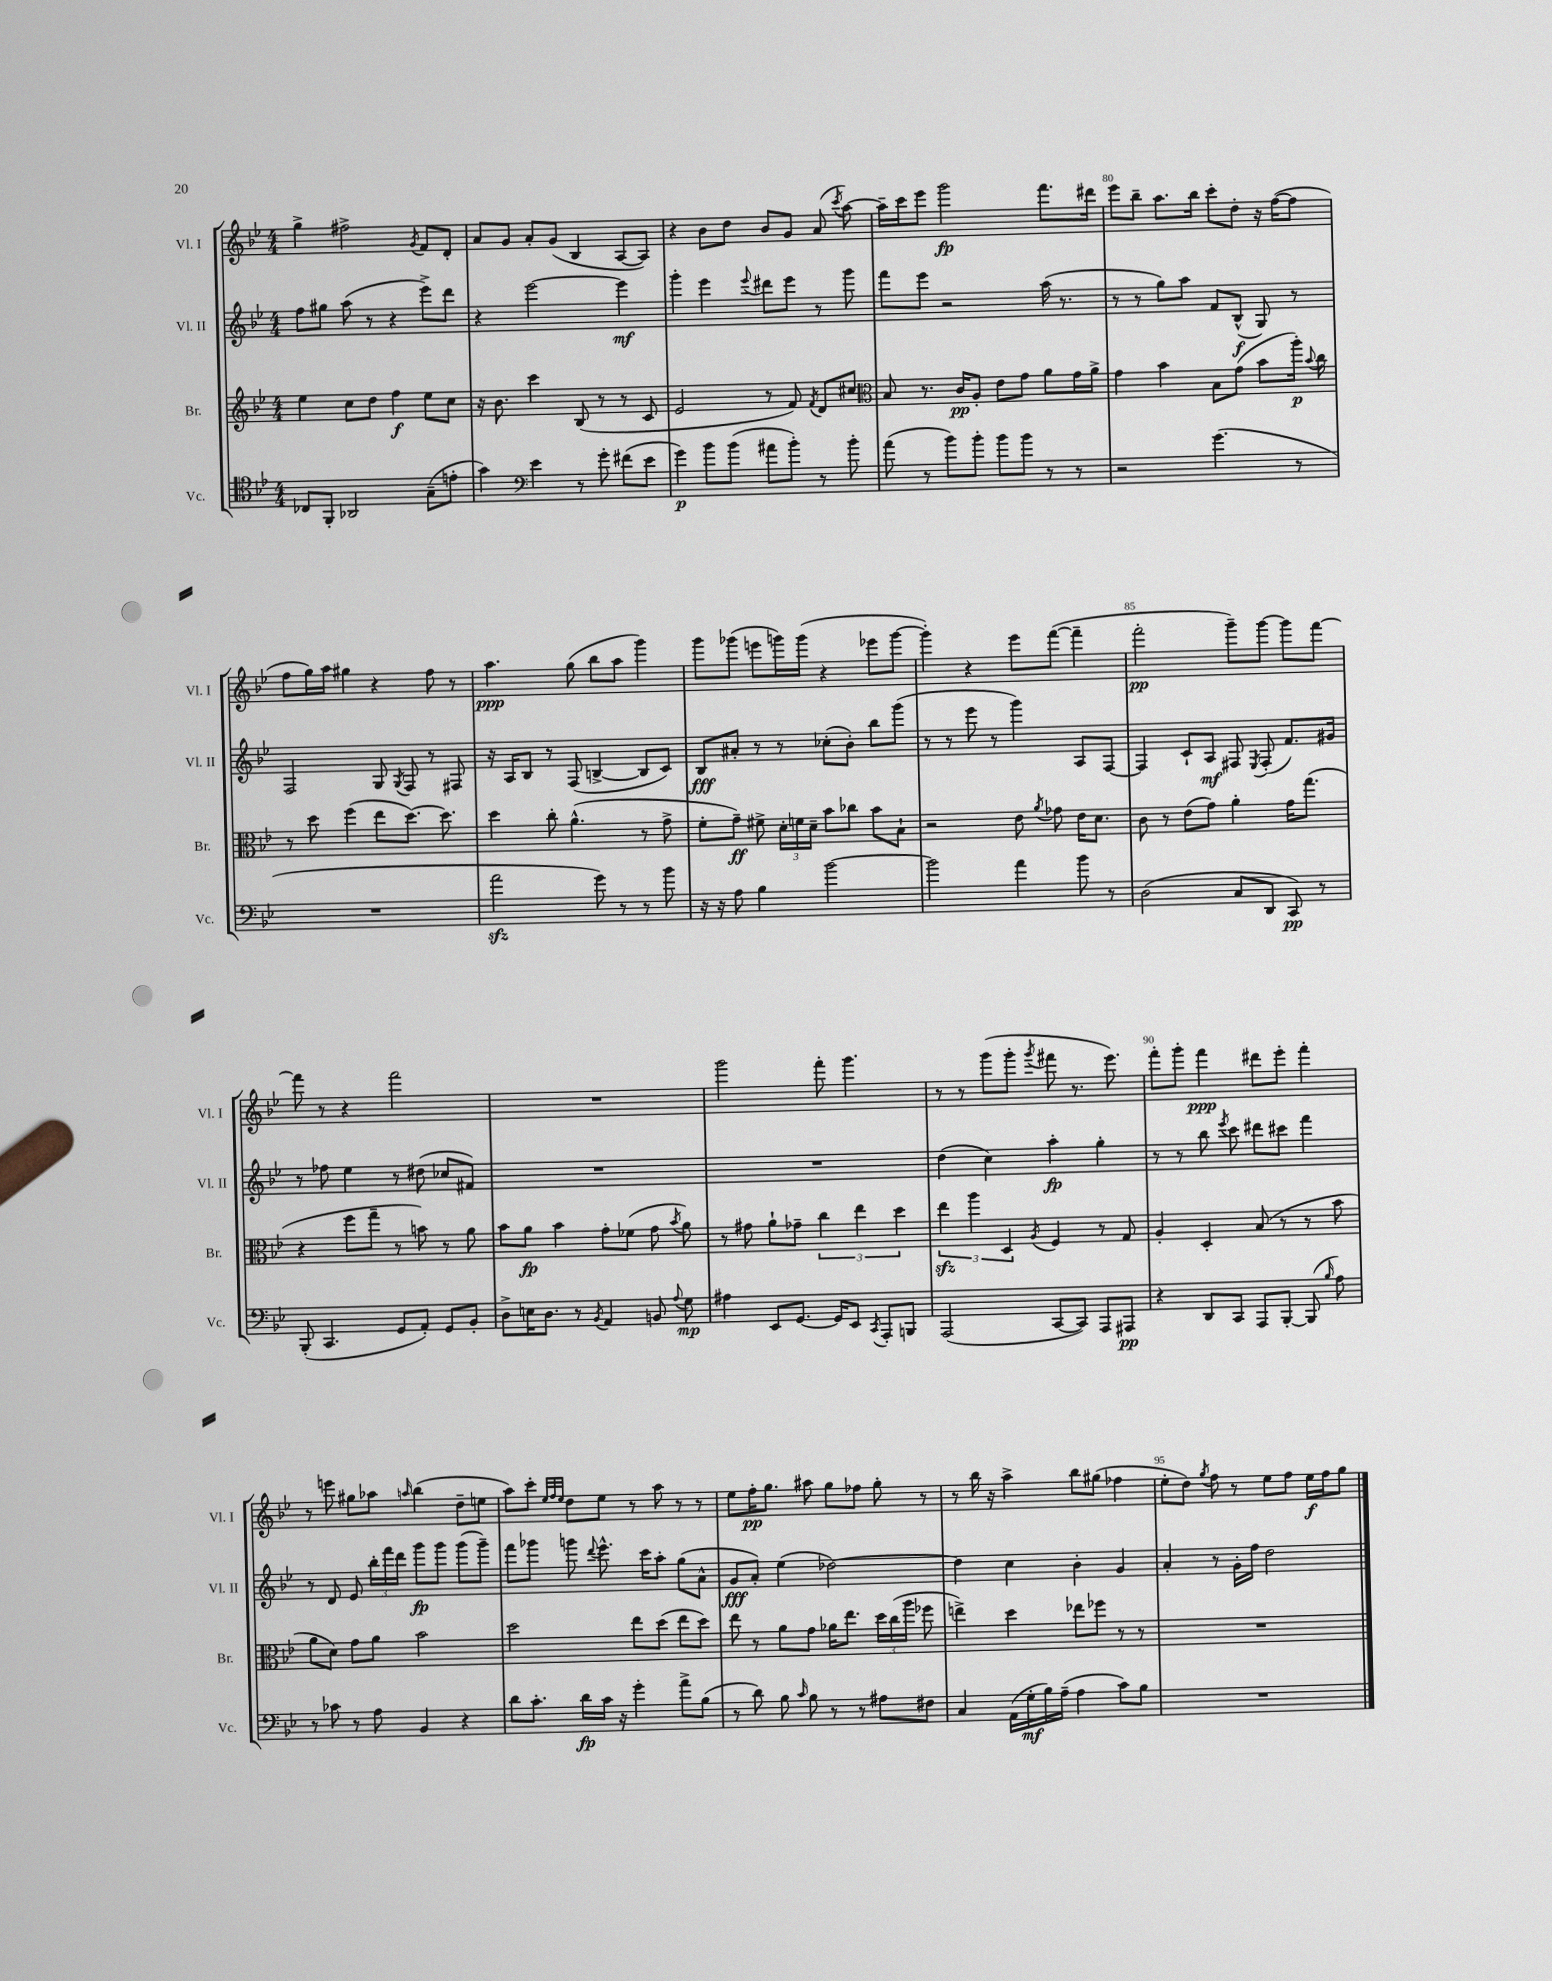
<<
\new StaffGroup <<
\new Staff = "s0" \with { instrumentName = "Vl. I" shortInstrumentName = "Vl. I" } {
    \clef treble \key bes \major \numericTimeSignature \time 4/4
    \autoBeamOff g''4-> fis''2-> \acciaccatura { g'8 } f'8[ d'8]-. |
    a'8[ g'8] a'8[-. g'8]( bes4 a8[~ a8]) |
    r4 bes'8[ d''8] bes'8[ g'8] a'8( \acciaccatura { c'''8 } a''8~) |
    a''16[-- c'''16 ees'''8] g'''2\fp f'''8.[ dis'''16] |
    ees'''8[ bes''8]-- a''8.[ bes''16] c'''8[-. d''8]-. r16 f''16[~( f''8] |
    f''8[ g''16) a''16] gis''4 r4 f''8 r8 |
    a''4.\ppp g''8( bes''8[ a''8] g'''4) |
    g'''8[ ges'''8]( e'''8[ g'''16) g'''16]( r4 ees'''8[ g'''8]~ |
    g'''4-.) r4 ees'''8[ f'''8]~( f'''4-- |
    f'''2-.\pp g'''8[--) g'''8]~ g'''8[ f'''8]~ |
    f'''8 r8 r4 f'''2 |
    R1 |
    g'''2 f'''8-. g'''4. |
    r8 r8 g'''8[( g'''8]-. \acciaccatura { g'''8 } fis'''8 r8. ees'''8.) |
    f'''8[-. g'''8]-. f'''4\ppp dis'''8[ ees'''8]-. f'''4-. |
    r8 e'''8 gis''8[ aes''8] \grace { a''16 } bes''4( d''8[-- e''8] |
    a''8[) c'''8]-. \grace { ees''32[ f''32 ees''32] } d''8[ ees''8] r8 a''8 r8 r8 |
    ees''8[ f''16-.\pp g''8.] ais''8 g''8[ fes''8] g''8-. r8 |
    r8 bes''16 r16 a''4-> bes''8[ gis''8]( fes''4 |
    ees''8[-. d''8]) \acciaccatura { g''8 } f''8 r8 ees''8[ f''8] ees''16[\f f''16 g''8] \bar "|." |
}
\new Staff = "s1" \with { instrumentName = "Vl. II" shortInstrumentName = "Vl. II" } {
    \clef treble \key bes \major \numericTimeSignature \time 4/4
    \autoBeamOff f''8[ gis''8] a''8( r8 r4 ees'''8[->) d'''8] |
    r4 ees'''2~ ees'''4\mf |
    g'''4-. ees'''4 \appoggiatura { ees'''8 } dis'''8[ ees'''8] r8 g'''8 |
    f'''8[ ees'''8] r2 a''16( r8. |
    r8 r8 g''8[) a''8] f'8[ bes8]-^\f( g8) r8 |
    f2 g8 \acciaccatura { g8 } f8 r8 fis8 |
    r16 a16[ bes8] r8 f8( b4~-> b8[ c'8]) |
    bes8[\fff ais'8]-. r8 r8 ces''8[-.( bes'8]-.) bes''8[ g'''8]( |
    r8 r8 ees'''8 r8 g'''4) a8[ f8]~ |
    f4 c'8[-! a8]\mf fis8 \acciaccatura { ees8 } fis8-.( f'8.[) gis'16] |
    r8 fes''8 ees''4 r8 dis''8( ces''8[ fis'8]) |
    R1 |
    R1 |
    d''4( c''4) a''4-.\fp g''4-. |
    r8 r8 bes''8 \acciaccatura { ees'''8 } c'''8 dis'''8[ cis'''8] f'''4 |
    r8 d'8 ees'8 \tuplet 3/2 { bes''16[-. f'''16 d'''16] } g'''8[\fp g'''8] g'''8[( g'''8]--) |
    f'''8[ ges'''8] g'''8 \appoggiatura { d'''8 } ees'''8.-^ c'''16[ a''8]-. g''8[( a'8]-^ |
    g'8[\fff a'8]-.) ees''4( des''2~) |
    des''4 c''4 bes'4-. g'4 |
    a'4-. r8 g'16[-. f''16] d''2 \bar "|." |
}
\new Staff = "s2" \with { instrumentName = "Br." shortInstrumentName = "Br." } {
    \clef treble \key bes \major \numericTimeSignature \time 4/4
    \autoBeamOff ees''4 c''8[ d''8] f''4\f ees''8[ c''8] |
    r16 bes'8. c'''4 bes8( r8 r8 c'8 |
    ees'2 r8 f'8) \acciaccatura { f'8 } d'8[ cis''8] |
    \clef alto bes8 r8. c'16[\pp a8]-. ees'8[ g'8] a'8[ g'16 a'16]-> |
    g'4 bes'4 bes8[ g'8]( bes'8[ a''16]-.\p) \appoggiatura { bes'8 } c''16 |
    r8 d''8 f''4( ees''8[ d''8.]~) d''8. |
    d''4 c''8-. a'4.-^( r8 g'8-> |
    f'8[-. g'8]--\ff) fis'8-> \tuplet 3/2 { d'16[-. f'16 d'16]-- } bes'8[ ces''8] bes'8[ bes8]-! |
    r2 ees'8 \acciaccatura { a'8 } ges'8 ees'16[ d'8.] |
    c'8 r8 ees'8[( g'8]) a'4-. g'16[ g''8.]( |
    r4 f''8[ g''8]-- r8 b'8) r8 a'8 |
    bes'8[ a'8]\fp bes'4 g'8[-. fes'8]( g'8 \acciaccatura { bes'8 } a'8) |
    r8 gis'8 a'8[-! ges'8]-- \tuplet 3/2 { c''4 ees''4 d''4 } |
    \tuplet 3/2 { ees''4\sfz a''4 d4 } \acciaccatura { a8 } f4 r8 g8 |
    a4-. d4-. bes8( r8 r8 bes'8 |
    a'8[ d'8]) g'8[ a'8] bes'2 |
    d''2 ees''8[ d''8]( ees''8[ d''8]) |
    ees''8 r8 a'8[ g'8] aes'16[ ees''8.] \tuplet 3/2 { d''16[ c''16( a''16] } fes''8 |
    e''4->) d''4 ees''8[ fes''8] r8 r8 |
    R1 \bar "|." |
}
\new Staff = "s3" \with { instrumentName = "Vc." shortInstrumentName = "Vc." } {
    \clef tenor \key bes \major \numericTimeSignature \time 4/4
    \autoBeamOff ces8[ f,8]-. aes,2 g8[--( e'8]-. |
    g'4) \clef bass ees'4 r8 g'8-. fis'8[( ees'8] |
    g'4\p) bes'8[ bes'8]( ais'8[ bes'8]-.) r8 bes'8-. |
    a'8( r8 bes'8[) bes'8]-. bes'8[ bes'8] r8 r8 |
    r2 g'4.( r8 |
    R1 |
    a'2\sfz g'8) r8 r8 bes'8 |
    r16 r16 a8 bes4 bes'2~ |
    bes'2 a'4 bes'8 r8 |
    d2( c8[ d,8] c,8\pp) r8 |
    bes,,8-.( c,4. g,8[ a,8]-.) g,8[ bes,8]-. |
    d8[-> e16 d8.] r8 \acciaccatura { bes,8 } a,4 b,8 \appoggiatura { a8 } g8\mp |
    ais4 ees,8[ g,8.]~ g,16[ ees,8] \acciaccatura { c,8 } a,,8[-. b,,8] |
    a,,2( c,8[~ c,8]) a,,8[ ais,,8]\pp |
    r4 d,8[ c,8] a,,8[ bes,,8]~-. bes,,8( \grace { bes16 } a8) |
    r8 ces'8 r8 a8 bes,4 r4 |
    d'8[ c'8.]-. d'16[\fp c'16] r16 g'4-. a'8[-> bes8]( |
    r8 d'8) bes8 \grace { c'16 } bes8 r8 r8 ais8[ fis8] |
    c4 a,16[( g16-.\mf bes16) a16]--( a4 c'8[) bes8] |
    R1 \bar "|." |
}
>>
>>
\layout { \context { \Score currentBarNumber = #76 \override BarNumber.break-visibility = ##(#f #t #t) barNumberVisibility = #(every-nth-bar-number-visible 5) } }
